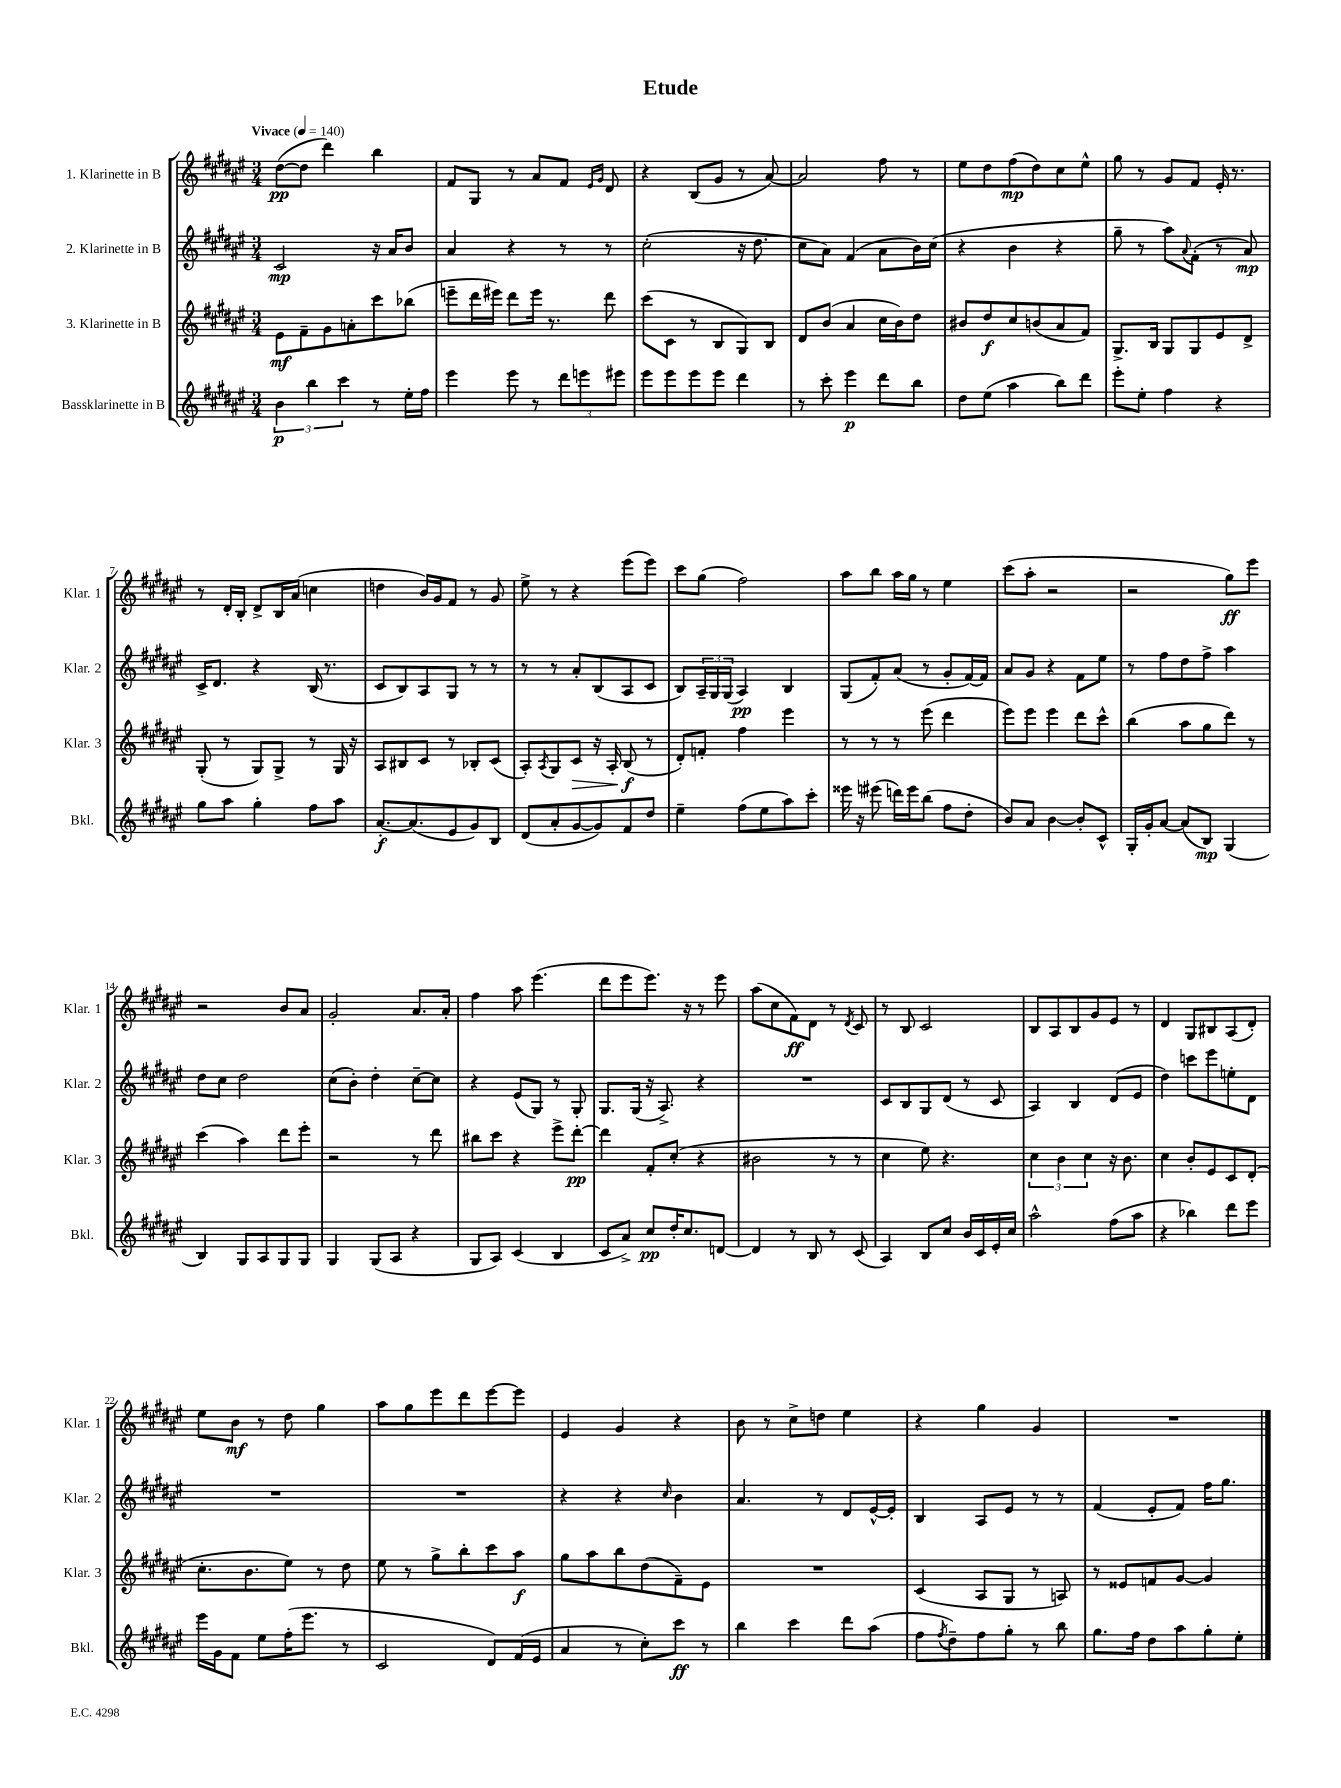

**kern	**dynam	**kern	**dynam	**kern	**dynam	**kern	**dynam
*part4	*part4	*part3	*part3	*part2	*part2	*part1	*part1
*staff4	*staff4	*staff3	*staff3	*staff2	*staff2	*staff1	*staff1
*I"Bassklarinette in B	*	*I"3. Klarinette in B	*	*I"2. Klarinette in B	*	*I"1. Klarinette in B	*
*I'Bkl.	*	*I'Klar. 3	*	*I'Klar. 2	*	*I'Klar. 1	*
*clefG2	*	*clefG2	*	*clefG2	*	*clefG2	*
*k[f#c#g#d#a#e#]	*	*k[f#c#g#d#a#e#]	*	*k[f#c#g#d#a#e#]	*	*k[f#c#g#d#a#e#]	*
*M3/4	*	*M3/4	*	*M3/4	*	*M3/4	*
*MM140	*	*MM140	*	*MM140	*	*MM140	*
=1	=1	=1	=1	=1	=1	=1	=1
!	!	!	!	!	!	!LO:TX:a:B:t=Vivace	!
6b\	p	8e#\L	mf	2c#/	mp	([8dd#\L	pp
.	.	8f#~\	.	.	.	8dd#\J]	.
6bb\	.	.	.	.	.	.	.
.	.	8g#\	.	.	.	4ddd#\)	.
6ccc#\	.	.	.	.	.	.	.
.	.	8an'\	.	.	.	.	.
8r	.	8ccc#\	.	16r	.	4bb\	.
.	.	.	.	16a#/KL	.	.	.
16ee#'\LL	.	(8bb-X\J	.	8b/J	.	.	.
16ff#\JJ	.	.	.	.	.	.	.
=2	=2	=2	=2	=2	=2	=2	=2
4eee#\	.	8eeen~\L	.	4a#/	.	8f#/L	.
.	.	16ddd#\L	.	.	.	8G#/J	.
.	.	16eee#X\JJ)	.	.	.	.	.
8eee#\	.	8ddd#\L	.	4r	.	8r	.
8r	.	16eee#\Jk	.	.	.	8a#/L	.
.	.	8.r	.	.	.	.	.
12ddd#\L	.	.	.	8r	.	8f#/J	.
12eeen\	.	.	.	.	.	.	.
.	.	.	.	.	.	16qqe#/LL	.
.	.	.	.	.	.	16qqg#/JJ	.
.	.	8ddd#\	.	8r	.	8d#/	.
12eee#X\J	.	.	.	.	.	.	.
=3	=3	=3	=3	=3	=3	=3	=3
8eee#\L	.	(8ccc#\L	.	(2cc#'\	.	4r	.
8eee#\	.	8c#\J	.	.	.	.	.
8eee#\	.	8r	.	.	.	(8B/L	.
8eee#\J	.	8B/L	.	.	.	8g#/J	.
4ddd#\	.	8G#/)	.	16r	.	8r	.
.	.	.	.	8.dd#\	.	.	.
.	.	8B/J	.	.	.	[8a#/)	.
=4	=4	=4	=4	=4	=4	=4	=4
8r	.	8d#/L	.	8cc#\L	.	2a#/]	.
8ccc#'\	.	(8b/J	.	8a#\J)	.	.	.
4eee#\	p	4a#/	.	(4f#/	.	.	.
8ddd#\L	.	16cc#\LL	.	8a#\L	.	8ff#\	.
.	.	16b\J)	.	.	.	.	.
8bb\J	.	8dd#\J	.	16b\L)	.	8r	.
.	.	.	.	(16cc#\JJ	.	.	.
=5	=5	=5	=5	=5	=5	=5	=5
8dd#\L	.	8b#X/L	.	4r	.	8ee#\L	.
(8ee#\J	.	8dd#/	f	.	.	8dd#\	.
4aa#\	.	8cc#/	.	4b\	.	(8ff#\	mp
.	.	(8bn/	.	.	.	8dd#\)	.
8bb\L)	.	8a#/	.	4r	.	8cc#\	.
8ddd#\J	.	8f#/J)	.	.	.	8ee#^^\J	.
=6	=6	=6	=6	=6	=6	=6	=6
8eee#'\L	.	8.G#^/L	.	8gg#~\	.	8gg#\	.
8ee#'\J	.	.	.	8r	.	8r	.
.	.	16B/Jk	.	.	.	.	.
4ff#\	.	8G#/L	.	8aa#\L)	.	8g#/L	.
.	.	.	.	8qqa#/	.	.	.
.	.	8G#/	.	(8f#'\J	.	8f#/J	.
4r	.	8e#/	.	8r	.	16e#'/	.
.	.	.	.	.	.	8.r	.
.	.	8d#^/J	.	8a#/)	mp	.	.
!!LO:LB:g=z
=7	=7	=7	=7	=7	=7	=7	=7
8gg#\L	.	(8G#'/	.	16c#^/KL	.	8r	.
.	.	.	.	8.d#/J	.	.	.
8aa#\J	.	8r	.	.	.	16d#'/LL	.
.	.	.	.	.	.	16B'/JJ	.
4gg#'\	.	8G#/L)	.	4r	.	8d#^/L	.
.	.	8G#^/J	.	.	.	16B/L	.
.	.	.	.	.	.	(16a#/JJ	.
8ff#\L	.	8r	.	(16B/	.	4ccn\	.
.	.	.	.	8.r	.	.	.
8aa#\J	.	16G#/	.	.	.	.	.
.	.	16r	.	.	.	.	.
=8	=8	=8	=8	=8	=8	=8	=8
[8.a#'/L	f	8A#/L	.	8c#/L	.	4ddn\	.
.	.	8B#X/	.	8B/)	.	.	.
(8.a#/]	.	.	.	.	.	.	.
.	.	8c#/J	.	8A#/	.	16b/LL)	.
.	.	.	.	.	.	16g#/J	.
8e#/	.	8r	.	8G#/J	.	8f#/J	.
8g#/)	.	8B-X'/L	.	8r	.	8r	.
8B/J	.	(8c#/J	.	8r	.	8g#/	.
=9	=9	=9	=9	=9	=9	=9	=9
(8d#/L	.	8A#'/L)	.	8r	.	8ee#^\	.
.	.	8qA#/	.	.	.	.	.
8a#'/	.	8G#/	.	8r	.	8r	.
!	!	!	!LO:HP:b	!	!	!	!
[8g#/	.	8c#/J	>	8a#'/L	.	4r	.
8g#/])	.	16r	.	(8B/	.	.	.
.	.	16A#'/	.	.	.	.	.
8f#/	.	(8B/	f	8A#/	.	(8eee#\L	.
8dd#/J	.	8r	]	8c#/J	.	8eee#\J)	.
=10	=10	=10	=10	=10	=10	=10	=10
4ee#~\	.	8d#'/L)	.	8B/L)	.	8ccc#\L	.
.	.	8fn'/J	.	24A#~/L	.	(8gg#\J	.
.	.	.	.	24G#/	.	.	.
.	.	.	.	(24G#/JJ	.	.	.
(8ff#\L	.	4ff#\	.	4A#/)	pp	2ff#\)	.
8ee#\	.	.	.	.	.	.	.
8aa#\)	.	4eee#\	.	4B/	.	.	.
8ccc#'\J	.	.	.	.	.	.	.
=11	=11	=11	=11	=11	=11	=11	=11
16eee##X\	.	8r	.	(8G#/L	.	8aa#\L	.
16r	.	.	.	.	.	.	.
(8eee#X\	.	8r	.	8f#'/)	.	8bb\J	.
16dddn\LL)	.	8r	.	(8a#/J	.	16aa#\LL	.
16eee#\J	.	.	.	.	.	16gg#\JJ	.
(8bb\J	.	(8eee#\	.	8r	.	8r	.
8ff#\L	.	4ddd#\	.	8g#'/L	.	4ee#\	.
8dd#'\J	.	.	.	[16f#/L)	.	.	.
.	.	.	.	16f#/JJ]	.	.	.
=12	=12	=12	=12	=12	=12	=12	=12
8b/L)	.	8eee#\L)	.	8a#/L	.	(8ccc#\L	.
8a#/J	.	8eee#\J	.	8g#/J	.	8aa#'\J	.
[4b\	.	4eee#\	.	4r	.	2r	.
8b'/L]	.	8ddd#\L	.	8f#\L	.	.	.
8c#^^/J	.	8ccc#^^\J	.	8ee#\J	.	.	.
=13	=13	=13	=13	=13	=13	=13	=13
16G#'/LL	.	(4bb\	.	8r	.	2r	.
16g#'/J	.	.	.	.	.	.	.
[8a#/J	.	.	.	8ff#\L	.	.	.
(8a#/L]	.	8aa#\L	.	8dd#\	.	.	.
8B/J)	mp	8gg#\	.	8ff#^\J	.	.	.
(4G#/	.	8ddd#\J)	.	4aa#\	.	8gg#\L)	ff
.	.	8r	.	.	.	8eee#\J	.
!!LO:LB:g=z
=14	=14	=14	=14	=14	=14	=14	=14
4B/)	.	(4ccc#\	.	8dd#\L	.	2r	.
.	.	.	.	8cc#\J	.	.	.
8G#/L	.	4aa#\)	.	2dd#\	.	.	.
8A#/	.	.	.	.	.	.	.
8G#/	.	8ddd#\L	.	.	.	8b/L	.
8G#/J	.	8eee#'\J	.	.	.	8a#/J	.
=15	=15	=15	=15	=15	=15	=15	=15
4G#/	.	2r	.	(8cc#\L	.	2g#'/	.
.	.	.	.	8b'\J)	.	.	.
(8G#/L	.	.	.	4dd#'\	.	.	.
8A#/J	.	.	.	.	.	.	.
4r	.	8r	.	[8cc#~\L	.	8.a#/L	.
.	.	8ddd#\	.	8cc#\J]	.	.	.
.	.	.	.	.	.	16a#'/Jk	.
=16	=16	=16	=16	=16	=16	=16	=16
8G#/L	.	8bb#X\L	.	4r	.	4ff#\	.
8A#/J)	.	8ccc#\J	.	.	.	.	.
(4c#/	.	4r	.	(8e#/L	.	8aa#\	.
.	.	.	.	8G#/J)	.	(4.eee#\	.
4B/	.	8eee#^\L	.	8r	.	.	.
.	.	[8ddd#'\J	pp	8G#'/	.	.	.
=17	=17	=17	=17	=17	=17	=17	=17
8c#/L	.	4ddd#\]	.	8.G#/L	.	8ddd#\L	.
8a#^/J)	.	.	.	.	.	8eee#\	.
.	.	.	.	(16G#/Jk	.	.	.
8cc#/L	pp	8f#'/L	.	16r	.	8.eee#\J)	.
.	.	.	.	8.A#^/)	.	.	.
16dd#'/K	.	(8cc#'/J	.	.	.	.	.
8.cc#/	.	.	.	.	.	16r	.
.	.	4r	.	4r	.	8r	.
[8dn/J	.	.	.	.	.	8eee#\	.
=18	=18	=18	=18	=18	=18	=18	=18
4d/]	.	2b#X\	.	2.r	.	(8aa#\L	.
.	.	.	.	.	.	8cc#\	.
8r	.	.	.	.	.	8f#\)	ff
8B/	.	.	.	.	.	8d#\J	.
8r	.	8r	.	.	.	8r	.
.	.	.	.	.	.	8qd#/	.
(8c#/	.	8r	.	.	.	8c#/	.
=19	=19	=19	=19	=19	=19	=19	=19
4A#/)	.	4cc#\	.	8c#/L	.	8r	.
.	.	.	.	8B/	.	8B/	.
8B/L	.	8ee#\)	.	8G#/	.	2c#/	.
8cc#/J	.	4.r	.	(8d#/J	.	.	.
16b/LL	.	.	.	8r	.	.	.
16c#/	.	.	.	.	.	.	.
16e#'/	.	.	.	8c#/	.	.	.
16cc#/JJ	.	.	.	.	.	.	.
=20	=20	=20	=20	=20	=20	=20	=20
2aa#^^\	.	6cc#\	.	4A#/)	.	8B/L	.
.	.	.	.	.	.	8A#/	.
.	.	6b\	.	.	.	.	.
.	.	.	.	4B/	.	8B/	.
.	.	6cc#\	.	.	.	.	.
.	.	.	.	.	.	8g#/	.
(8ff#\L	.	16r	.	(8d#/L	.	8e#/J	.
.	.	8.b\	.	.	.	.	.
8aa#\J	.	.	.	8e#/J	.	8r	.
=21	=21	=21	=21	=21	=21	=21	=21
4r	.	4cc#\	.	4dd#\)	.	4d#/	.
4bb-X\)	.	8b'/L	.	8cccn\L	.	8G#/L	.
.	.	8e#/	.	8eee#\	.	8B#X/	.
8ddd#\L	.	8c#/	.	8een'\	.	(8A#/	.
8eee#\J	.	(8d#'/J	.	8d#\J	.	8d#'/J)	.
!!LO:LB:g=z
=22	=22	=22	=22	=22	=22	=22	=22
16eee#\LL	.	8.cc#'\L	.	2.r	.	8ee#\L	.
16g#\J	.	.	.	.	.	.	.
8f#\J	.	.	.	.	.	8b\J	mf
.	.	8.b\	.	.	.	.	.
8ee#\L	.	.	.	.	.	8r	.
(16ff#'\K	.	8ee#\J)	.	.	.	8dd#\	.
8.eee#\J	.	.	.	.	.	.	.
.	.	8r	.	.	.	4gg#\	.
8r	.	8dd#\	.	.	.	.	.
=23	=23	=23	=23	=23	=23	=23	=23
2c#/	.	8ee#\	.	2.r	.	8aa#\L	.
.	.	8r	.	.	.	8gg#\	.
.	.	8gg#^\L	.	.	.	8eee#\	.
.	.	8bb'\	.	.	.	8ddd#\	.
8d#/L)	.	8ccc#\	.	.	.	[8eee#\	.
(16f#/L	.	8aa#\J	f	.	.	8eee#\J]	.
16e#/JJ	.	.	.	.	.	.	.
=24	=24	=24	=24	=24	=24	=24	=24
4a#/	.	8gg#\L	.	4r	.	4e#/	.
.	.	8aa#\	.	.	.	.	.
8r	.	8bb\	.	4r	.	4g#/	.
8cc#'\L)	.	(8dd#\	.	.	.	.	.
.	.	.	.	16qqcc#/	.	.	.
8ccc#\J	ff	8f#~\)	.	4b\	.	4r	.
8r	.	8e#\J	.	.	.	.	.
=25	=25	=25	=25	=25	=25	=25	=25
4bb\	.	2.r	.	4.a#/	.	8b\	.
.	.	.	.	.	.	8r	.
4ccc#\	.	.	.	.	.	8cc#^\L	.
.	.	.	.	8r	.	8ddn\J	.
8ddd#\L	.	.	.	8d#/L	.	4ee#\	.
(8aa#\J	.	.	.	[16e#^^/L	.	.	.
.	.	.	.	16e#'/JJ]	.	.	.
=26	=26	=26	=26	=26	=26	=26	=26
8ff#\L	.	(4c#/	.	4B/	.	4r	.
8qff#/	.	.	.	.	.	.	.
8dd#~\)	.	.	.	.	.	.	.
8ff#\	.	8A#/L	.	8A#/L	.	4gg#\	.
8gg#'\J	.	8G#/J	.	8e#/J	.	.	.
8r	.	8r	.	8r	.	4g#/	.
8bb\	.	8An/)	.	8r	.	.	.
=27	=27	=27	=27	=27	=27	=27	=27
8.gg#\L	.	8r	.	(4f#/	.	2.r	.
.	.	8e##X/L	.	.	.	.	.
16ff#\Jk	.	.	.	.	.	.	.
8dd#\L	.	8fn/	.	8e#'/L	.	.	.
8aa#\	.	[8g#/J	.	8f#/J)	.	.	.
8gg#'\	.	4g#/]	.	16ff#\KL	.	.	.
.	.	.	.	8.gg#\J	.	.	.
8ee#'\J	.	.	.	.	.	.	.
==	==	==	==	==	==	==	==
*-	*-	*-	*-	*-	*-	*-	*-
